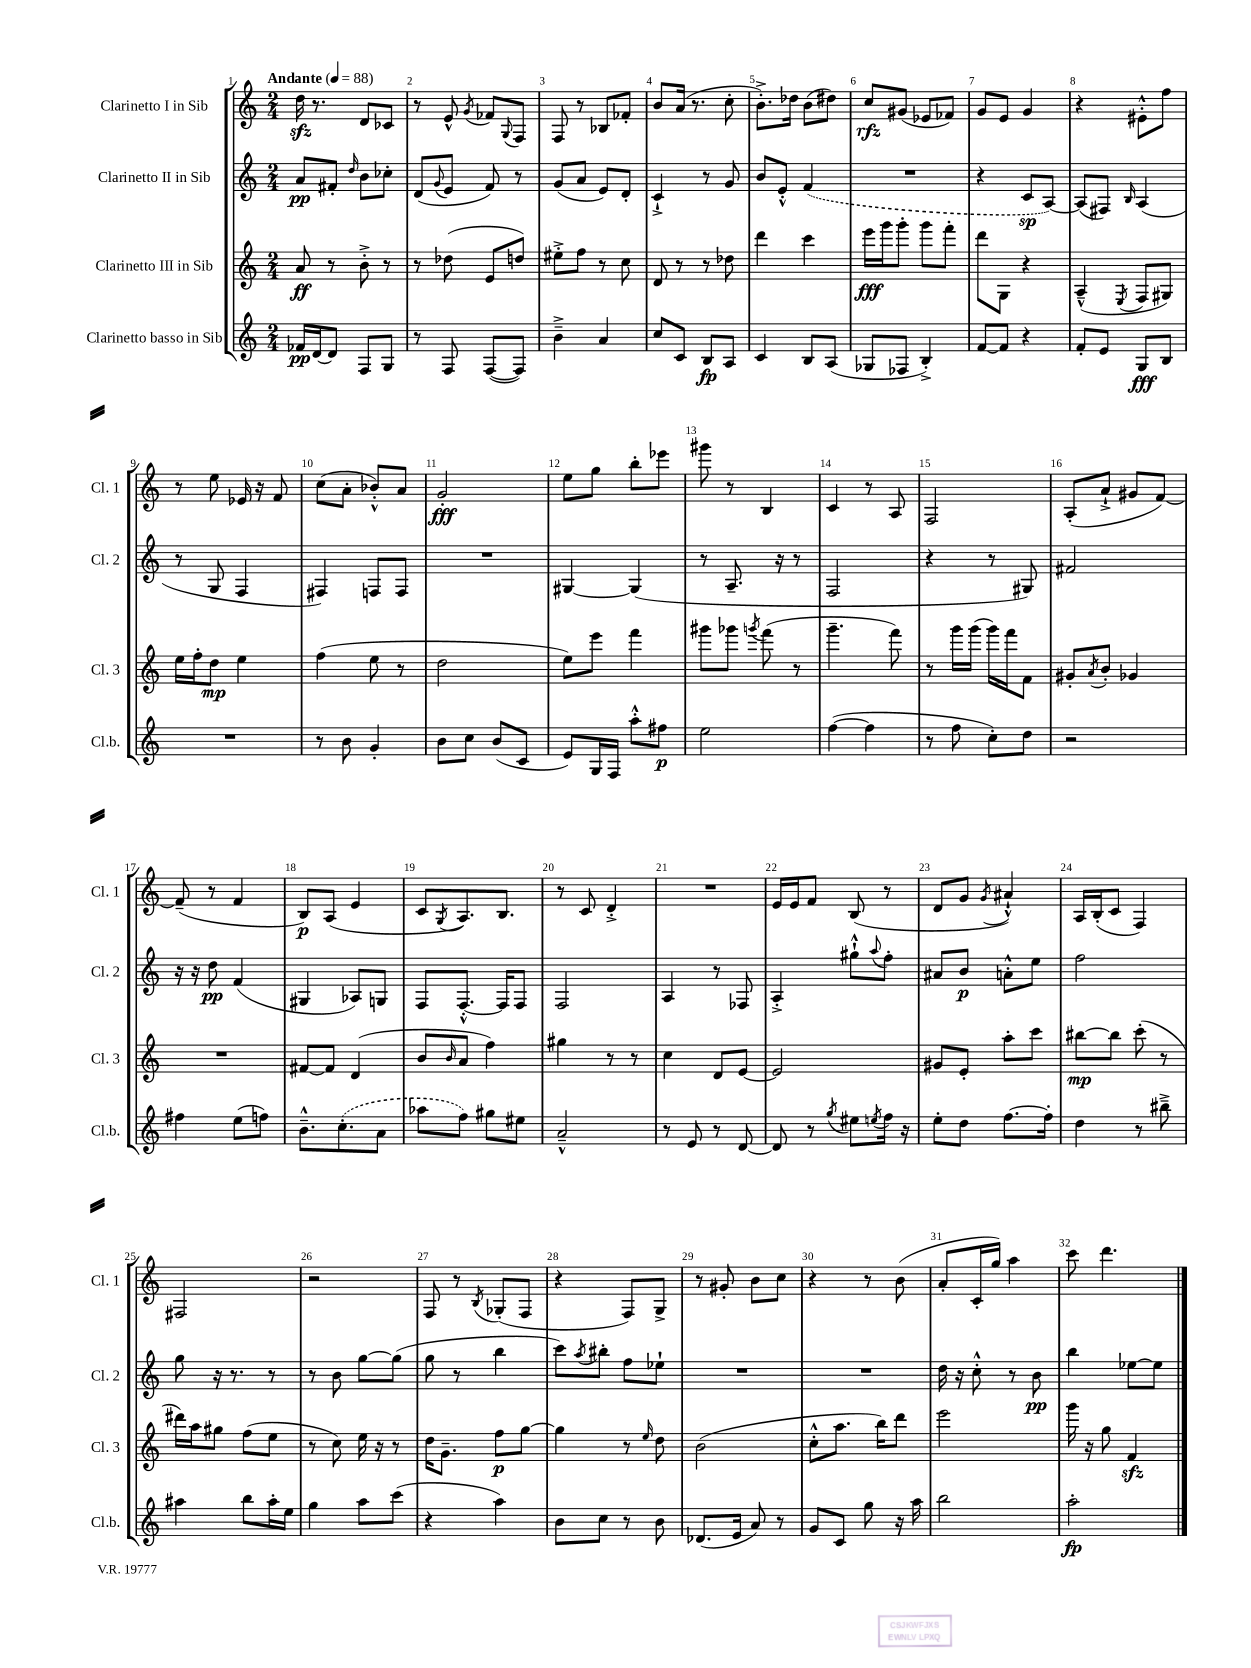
<<
\new StaffGroup <<
\new Staff = "s0" \with { instrumentName = "Clarinetto I in Sib" shortInstrumentName = "Cl. 1" } {
    \clef treble \key c \major \numericTimeSignature \time 2/4 \tempo "Andante" 4 = 88
    d''16\sfz r8. d'8 ces'8 |
    r8 e'8-^ \acciaccatura { g'8 } fes'8 \appoggiatura { g8 } f8 |
    f8 r8 bes8 fes'8-. |
    b'8 a'16( r8. c''8-. |
    b'8.-.->) des''16 b'8( dis''8) |
    c''8\rfz gis'8( ees'8 fes'8) |
    g'8 e'8 g'4 |
    r4 eis'8-.-^ f''8 |
    r8 e''8 ees'16 r16 f'8 |
    c''8( a'8-. bes'8-.-^) a'8 |
    g'2-.\fff |
    e''8 g''8 b''8-. ees'''8 |
    gis'''8 r8 b4 |
    c'4 r8 a8 |
    f2 |
    a8-.( a'8-!-> gis'8 f'8~) |
    f'8--( r8 f'4 |
    b8\p) a8( e'4 |
    c'8 \acciaccatura { g8 } a8.) b8. |
    r8 c'8 d'4-.-> |
    R2 |
    e'16 e'16 f'8 b8( r8 |
    d'8 g'8 \acciaccatura { g'8 } ais'4-!-^) |
    a16 b16-.( c'8 f4) |
    fis2 |
    r2 |
    f8 r8 \acciaccatura { b8 } ges8-.( f8 |
    r4 f8) g8-> |
    r8 gis'8-. b'8 c''8 |
    r4 r8 b'8( |
    a'8-. c'16-. g''16) a''4 |
    c'''8 d'''4. \bar "|." |
}
\new Staff = "s1" \with { instrumentName = "Clarinetto II in Sib" shortInstrumentName = "Cl. 2" } {
    \clef treble \key c \major \numericTimeSignature \time 2/4
    a'8\pp fis'8-. \grace { d''16 } b'8 ces''8-. |
    d'8( \appoggiatura { g'8 } e'8 f'8) r8 |
    g'8( a'8 e'8) d'8-. |
    c'4-!-> r8 g'8 |
    b'8 e'8-.-^ \once \slurDashed f'4( |
    R2 |
    r4 c'8\sp a8~) |
    a8( fis8) \grace { b16 } a4( |
    r8 g8 f4 |
    fis4) f8 f8 |
    R2 |
    gis4~ gis4( |
    r8 a8.-- r16 r8 |
    f2 |
    r4 r8 gis8) |
    fis'2 |
    r16 r16 d''8\pp f'4( |
    gis4 aes8) g8 |
    f8 f8.~-.-^ f16 f8 |
    f2 |
    a4 r8 fes8 |
    a4-.-> gis''8-!-^ \appoggiatura { a''8 } f''8-. |
    ais'8 b'8\p a'8-.-^ e''8 |
    f''2 |
    g''8 r16 r8. r8 |
    r8 b'8 g''8~ g''8( |
    g''8 r8 b''4 |
    c'''8) \acciaccatura { a''8 } bis''8-. f''8 ees''8-! |
    R2 |
    R2 |
    d''16 r16 c''8-.-^ r8 b'8\pp |
    b''4 ees''8~ ees''8 \bar "|." |
}
\new Staff = "s2" \with { instrumentName = "Clarinetto III in Sib" shortInstrumentName = "Cl. 3" } {
    \clef treble \key c \major \numericTimeSignature \time 2/4
    a'8\ff r8 b'8-.-> r8 |
    r8 des''8( e'8 d''8) |
    eis''8-.-> f''8 r8 c''8 |
    d'8 r8 r8 des''8 |
    d'''4 c'''4 |
    e'''16\fff g'''16 g'''8-. g'''8 f'''8-. |
    d'''8 g8 r4 |
    a4---^( \acciaccatura { e8 } f8 gis8) |
    e''16 f''16-. d''8\mp e''4 |
    f''4( e''8 r8 |
    d''2 |
    e''8) e'''8 f'''4 |
    gis'''8 ges'''8 \acciaccatura { g'''8 } f'''8( r8 |
    g'''4.-- f'''8) |
    r8 g'''16 g'''16( g'''16) f'''16 f'8 |
    gis'8-. \acciaccatura { a'8 } b'8-. ges'4 |
    R2 |
    fis'8~ fis'8 d'4( |
    b'8 \grace { b'16 } a'8 f''4) |
    gis''4 r8 r8 |
    c''4 d'8 e'8~ |
    e'2 |
    gis'8 e'8-. a''8-. c'''8 |
    bis''8~\mp bis''8 c'''8-.( r8 |
    dis'''16) a''16 gis''8 f''8( e''8 |
    r8 c''8) e''16 r16 r8 |
    d''16 g'8.-- f''8\p g''8~ |
    g''4 r8 \grace { e''16 } d''8 |
    b'2( |
    c''8-.-^ a''8. b''16) d'''8 |
    e'''2 |
    g'''16 r16 g''8 f'4\sfz \bar "|." |
}
\new Staff = "s3" \with { instrumentName = "Clarinetto basso in Sib" shortInstrumentName = "Cl.b." } {
    \clef treble \key c \major \numericTimeSignature \time 2/4
    fes'16\pp d'16~ d'8 f8 g8 |
    r8 f8 f8~( f8) |
    b'4---> a'4 |
    c''8 c'8 b8\fp a8 |
    c'4 b8 a8( |
    ges8 fes8 b4-.->) |
    f'8~ f'8 r4 |
    f'8-. e'8 g8\fff b8 |
    R2 |
    r8 b'8 g'4-. |
    b'8 c''8 b'8( c'8 |
    e'8) g16 f16 a''8-.-^ fis''8\p |
    e''2 |
    f''4~( f''4 |
    r8 f''8 c''8-.) d''8 |
    r2 |
    fis''4 e''8( f''8) |
    b'8.---^ \once \slurDashed c''8.-.( a'8 |
    aes''8 f''8) gis''8 eis''8 |
    a'2---^ |
    r8 e'8 r8 d'8~ |
    d'8 r8 \acciaccatura { g''8 } eis''8 \acciaccatura { e''8 } f''16 r16 |
    e''8-. d''8 f''8.~ f''16-. |
    d''4 r8 bis''8---> |
    ais''4 b''8 ais''16-. e''16 |
    g''4 a''8 c'''8( |
    r4 a''4) |
    b'8 c''8 r8 b'8 |
    des'8.( e'16 a'8) r8 |
    g'8 c'8 g''8 r16 a''16 |
    b''2 |
    a''2-.\fp \bar "|." |
}
>>
>>
\layout { \context { \Score \override BarNumber.break-visibility = ##(#f #t #t) barNumberVisibility = #all-bar-numbers-visible } }
